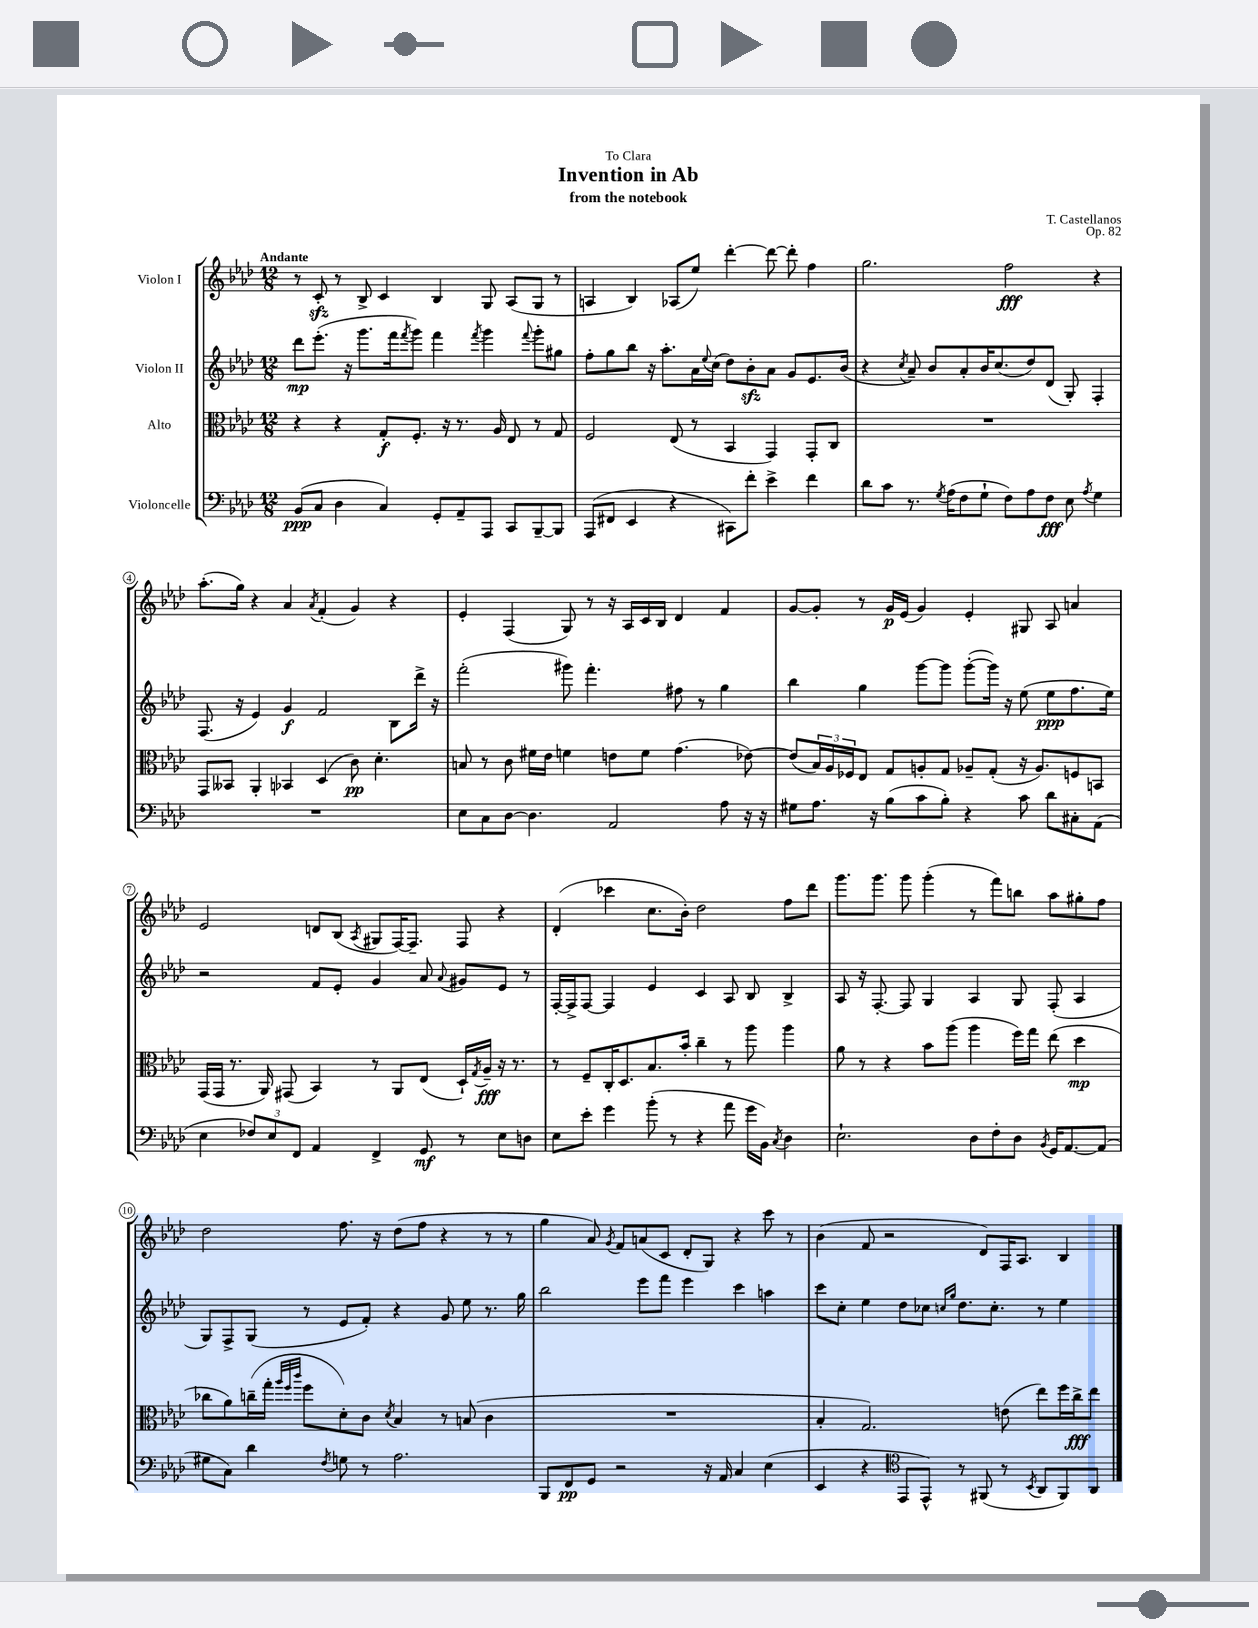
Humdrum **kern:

**kern	**kern	**kern	**kern
*staff4	*staff3	*staff2	*staff1
*clefF4	*clefC3	*clefG2	*clefG2
*k[b-e-a-d-]	*k[b-e-a-d-]	*k[b-e-a-d-]	*k[b-e-a-d-]
*M12/8	*M12/8	*M12/8	*M12/8
(8BB-	4r	8ddd-	8r
8C	.	(8.eee-'	8c'
4D-	4r	.	8r
.	.	16r	.
.	.	8.ggg	8B-^
4C)	8G'	.	4c
.	.	16fff	.
.	.	8qfff	.
.	8.F'	8ggg)	.
8GG'	.	4fff	4B-
.	16r	.	.
8AA-~	8.r	.	.
.	.	8qfff	.
8AAA-	.	4ggg	8G
.	16A-	.	.
8CC	8E-	.	(8A-
.	.	8qqfff	.
[8BBB-~	8r	8ggg'	8G
8BBB-]	8G	8gg#	8r
=	=	=	=
(8AAA-	2F	8ff'	4A
8FF#	.	8gg	.
4EE-	.	8bb-	4B-)
.	.	16r	.
.	.	8.aa-'	.
4r	(8E-	.	(8A-
.	8r	16a-	8ee-)
.	.	8qqee-	.
.	.	(16cc	.
8CC#)	4BB-	8dd-)	[4ddd-'
8f'	.	8b-'	.
4e-^	4GG)	8a-	8ddd-_
.	.	8g	8ddd-']
4f	8GG'	8.e-	4ff
.	8C	.	.
.	.	(16b-	.
=	=	=	=
8d-	1.r	4r	2.gg
8c	.	.	.
.	.	8qcc	.
8.r	.	8a-~)	.
.	.	8b-	.
8qG	.	.	.
(16A-	.	.	.
8F	.	8a-'	.
8G`	.	16b-	.
.	.	(8.cc	.
8F)	.	.	2ff
8A-	.	8dd-)	.
8F	.	(8d-	.
8E-	.	8G')	.
8qA-	.	.	.
4G	.	4F'	4r
=	=	=	=
1.r	8GG	(8.F	(8.aa-'
.	8BB--	.	.
.	.	16r	16gg)
.	4AA-'	4e-)	4r
.	4BB-	4g	4a-
.	.	.	8qa-
.	(4D-	2f	(4f'
.	8c)	.	4g)
.	4.d-'	.	.
.	.	8B-	4r
.	.	16ddd-^	.
.	.	16r	.
=	=	=	=
8E-	8B	(2fff'	4e-'
8C	8r	.	.
[8D-	8c	.	(4F
4.D-]	16f#	.	.
.	16e-	.	.
.	4f	8ggg#)	8G)
.	.	4.fff'	8r
2AA-	8e	.	16r
.	.	.	16A-
.	8f	.	16c
.	.	.	16B-
.	(4.g	8ff#	4d-
.	.	8r	.
8A-	.	4gg	4f
16r	[8e-)	.	.
16r	.	.	.
=	=	=	=
8G#	(8e-]	4bb-	[8g
8.A-	24B-)	.	8g']
.	24A-	.	.
.	24F-	.	.
.	8E-	4gg	8r
16r	.	.	.
(8B-	8G	.	16g
.	.	.	(16e-
8c	8A'	[8ggg	4g)
8B-')	8G	8ggg]	.
4r	8A-~	([8ggg'	4e-'
.	(8G'	16ggg])	.
.	.	16r	.
8c	16r	(8ee-	8G#
.	8.A-)	.	.
8d-	.	8ee-	8A-
8C#'	8F	8.ff	4a
(8AA-	8BB	.	.
.	.	16ee-)	.
=	=	=	=
4E-	(16GG	2r	2e-
.	16GG	.	.
.	8.r	.	.
12F-)	.	.	.
.	16AA-)	.	.
12E-	.	.	.
.	(8GG#	.	.
12FF	.	.	.
4AA-	4BB-)	8f	8d
.	.	8e-'	(8B-
.	.	.	8qA-
4FF^	8r	4g	8G#
.	8AA-	.	[16F)
.	.	.	8.F~]
8GG	(8E-	8a-	.
.	.	8qqa-	.
8r	16D-`)	8g#	8F
.	8qG	.	.
.	16A-~	.	.
8E-	16r	8e-	4r
.	8.r	.	.
8D	.	8r	.
=	=	=	=
8E-	8r	[16F'	(4d-'
.	.	16F^]	.
8e-'	8F~	[8F	.
4g	16C'	4F]	4ccc-
.	8.D-	.	.
(8b-'	8.B-	4e-	8.cc
8r	.	.	.
.	16b-'	.	16b-')
4r	4cc~	4c	2dd-
8a-	8r	8A-	.
16g	8aa-	8B-	.
16BB-)	.	.	.
8qC	.	.	.
4D-	4aa-	4B-^	8ff
.	.	.	8ddd-
=	=	=	=
2.E-`	8a-	8A-	8.ggg
.	8r	16r	.
.	.	[8.F'	8.ggg
.	4r	.	.
.	.	8F]	8ggg
.	8b-	4G	(4ggg'
.	(8aa-	.	.
8D-	4aa-	4A-	8r
8F'	.	.	8fff)
8D-	16ff)	8G	8bb
.	16gg	.	.
8qBB-	.	.	.
16GG	(8ee-	(8F'	8aa-
[8.AA-	.	.	.
.	4dd-	4A-	8gg#'
(8AA-]	.	.	8ff
=	=	=	=
8G#	8cc-	8G)	2dd-
8C)	8a-)	8F^	.
4d-	(16cc~	(8G	.
.	16gg'	.	.
.	32qqaa-	.	.
.	32qqff	.	.
.	32qqccc	.	.
.	8ff	8r	.
8qF	.	.	.
8G	8d-')	8e-	8.ff
8r	8c	8f')	.
.	.	.	16r
.	8qd-	.	.
2.A-	4B-	4r	(8dd-
.	.	.	8ff
.	8r	8g	4r
.	(8B	8ee-	.
.	4c	8.r	8r
.	.	.	8r
.	.	16gg	.
=	=	=	=
8BBB-	1.r	2bb-	4gg
8FF	.	.	.
8GG	.	.	8a-)
.	.	.	8qg
2r	.	.	8f
.	.	8eee-	(8a
.	.	8fff	8c
.	.	4eee-	8d-'
16r	.	.	8G)
16AA-	.	.	.
4C	.	4ccc	4r
(4E-	.	4aa	8ccc
.	.	.	8r
=	=	=	=
4EE-	4B-'	8ccc	(4b-
.	.	8cc'	.
4r	2.G)	4ee-	8f
.	.	.	2r
*clefC4	*	*	*
8EE-	.	8dd-	.
8EE-^^)	.	8cc-	.
.	.	16qqcc	.
.	.	16qqgg	.
8r	.	8.dd-	.
(8FF#	.	.	8d-)
.	.	8.cc'	.
8r	(8e	.	16F
.	.	.	8.A-
8qBB-	.	.	.
8AA-	8ee-)	8r	.
8FF#)	16ff	4ee-	4B-
.	16cc^	.	.
8AA-	8ee-	.	.
==	==	==	==
*-	*-	*-	*-
